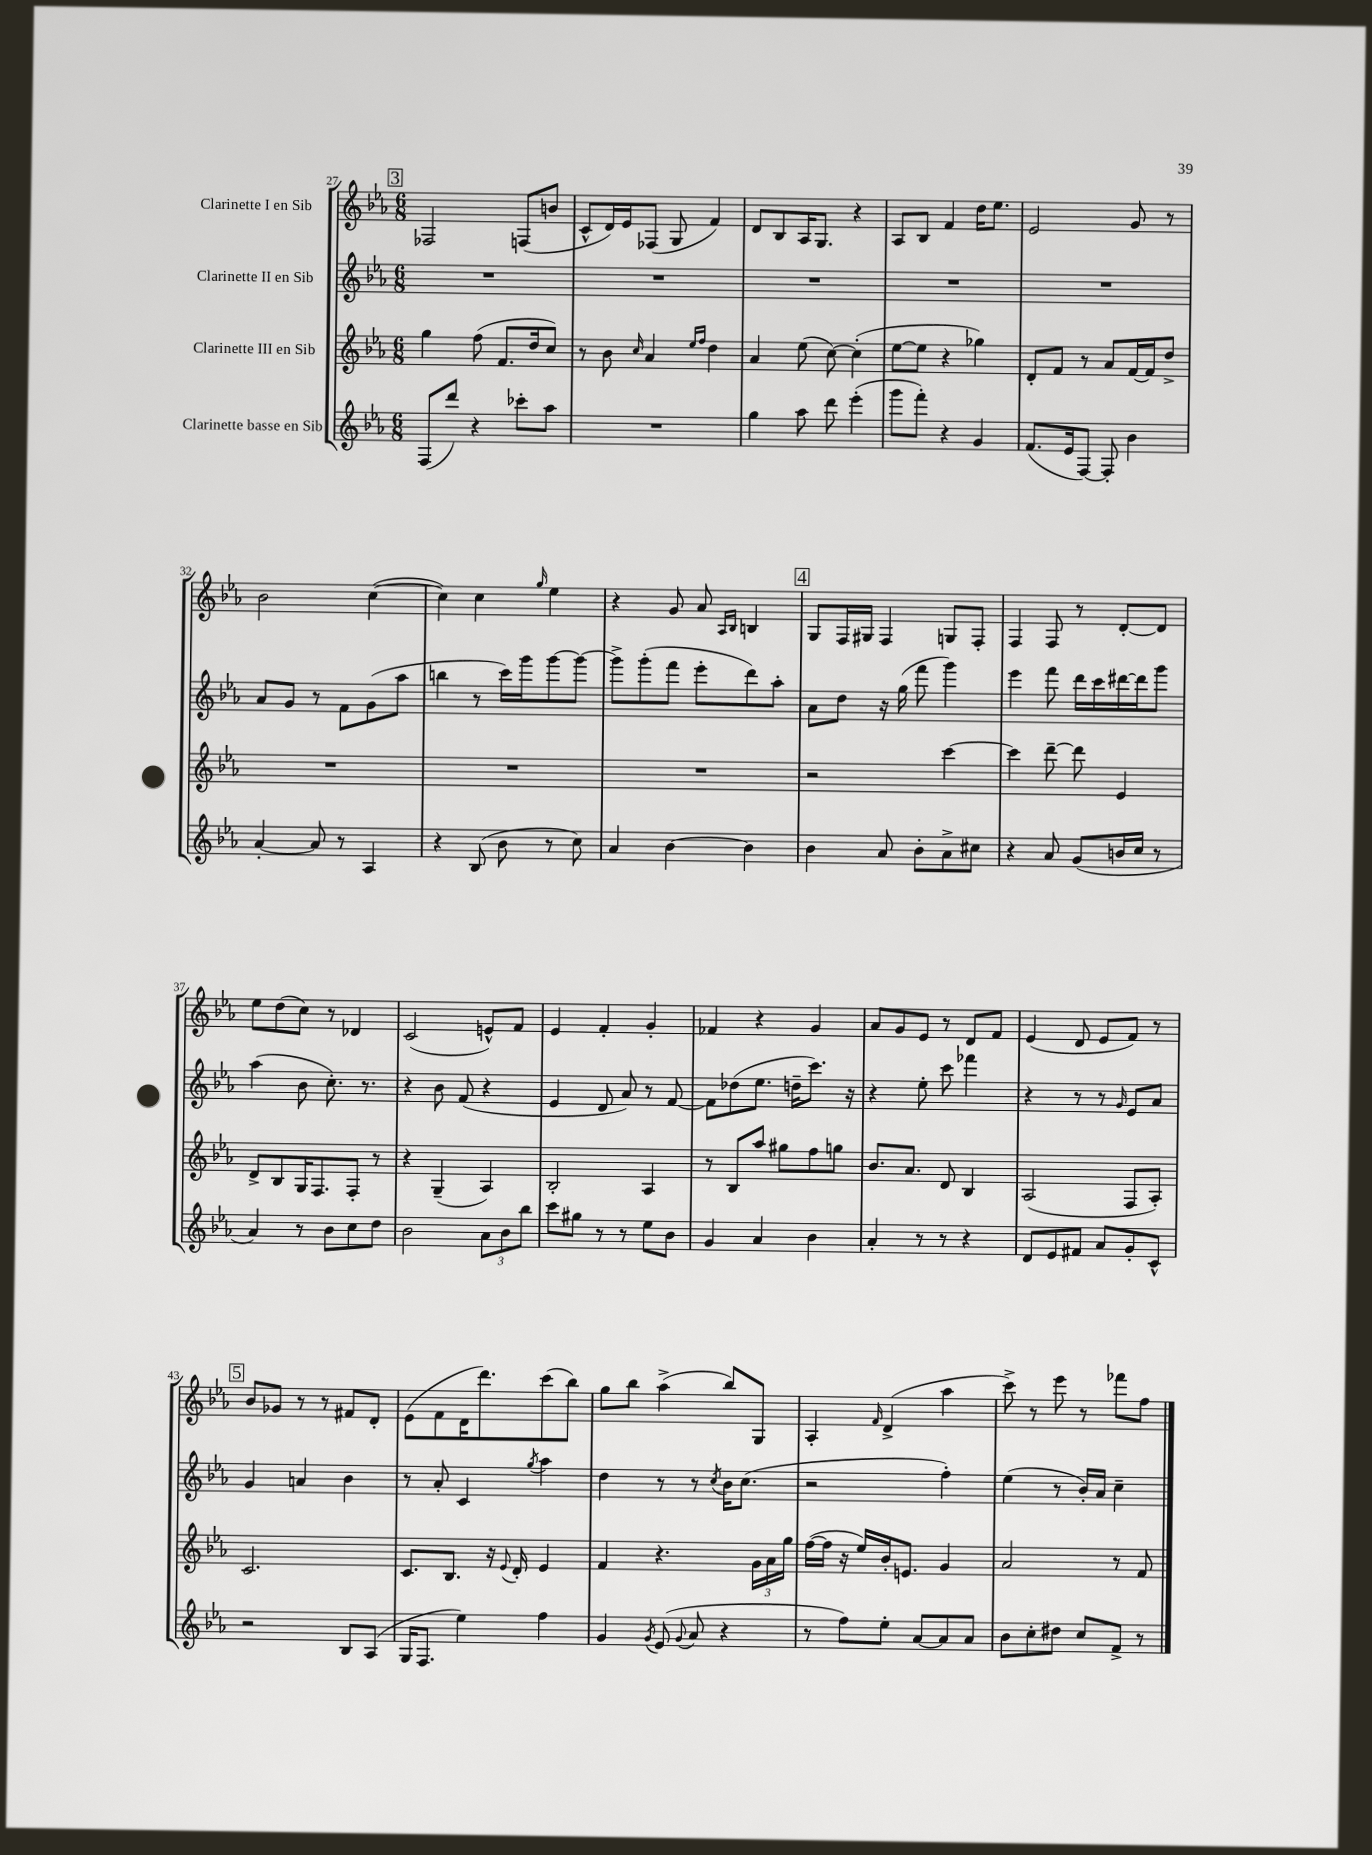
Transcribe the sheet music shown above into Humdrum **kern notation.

**kern	**kern	**kern	**kern
*staff4	*staff3	*staff2	*staff1
*clefG2	*clefG2	*clefG2	*clefG2
*k[b-e-a-]	*k[b-e-a-]	*k[b-e-a-]	*k[b-e-a-]
*M6/8	*M6/8	*M6/8	*M6/8
(8F	4gg	2.r	2F-
8ddd)	.	.	.
4r	(8ff	.	.
.	8.f	.	.
8ccc-'	.	.	(8F
.	16dd	.	.
8aa-	8cc)	.	8b
=	=	=	=
2.r	8r	2.r	8c^^
.	8b-	.	16d)
.	.	.	16e-
.	16qqcc	.	.
.	4a-	.	(8F-
.	.	.	8G
.	16qqee-	.	.
.	16qqff	.	.
.	4dd	.	4f)
=	=	=	=
4gg	4a-	2.r	8d
.	.	.	8B-
8aa-	(8ee-	.	16A-
.	.	.	8.G
8ddd	[8cc)	.	.
(4eee-'	(4cc']	.	4r
=	=	=	=
8ggg	[8ee-	2.r	8A-
8fff')	8ee-]	.	8B-
4r	4r	.	4f
4g	4gg-)	.	16dd
.	.	.	8.ee-
=	=	=	=
(8.f	8d'	2.r	2e-
.	8f	.	.
16e-	.	.	.
[8F)	8r	.	.
8F']	8a-	.	.
4b-	[16f	.	8g
.	16f]	.	.
.	8dd^	.	8r
=	=	=	=
[4a-'	2.r	8a-	2b-
.	.	8g	.
8a-]	.	8r	.
8r	.	8f	.
4A-	.	(8g	([4cc
.	.	8aa-	.
=	=	=	=
4r	2.r	4bb	4cc])
(8B-	.	8r	4cc
8b-	.	16ccc)	.
.	.	16ggg	.
.	.	.	16qqgg
8r	.	[8ggg	4ee-
8cc)	.	8ggg_	.
=	=	=	=
4a-	2.r	8ggg^]	4r
.	.	(8ggg'	.
[4b-	.	8fff	8g
.	.	8eee-'	8a-
.	.	.	16qqA-
.	.	.	16qqB-
4b-]	.	8ddd)	4B
.	.	8aa-'	.
=	=	=	=
4b-	2r	8a-	8G
.	.	8dd	16F
.	.	.	16G#
8a-	.	16r	4F
.	.	(16gg	.
8b-'	.	8fff	.
8a-^	[4ccc	4ggg)	8G
8cc#	.	.	8F'
=	=	=	=
4r	4ccc]	4eee-	4F
8a-	[8ddd~	8fff	8F
(8g	8ddd]	16ddd	8r
.	.	16ccc	.
16b	4e-	[16ddd#	[8d'
16cc	.	16ddd#]	.
8r	.	8ggg	8d]
=	=	=	=
4a-)	8d^	(4aa-	8ee-
.	8B-	.	(8dd
8r	16G	8b-	8cc)
.	8.F	.	.
8b-	.	8.cc')	8r
8cc	8F'	.	4d-
.	.	8.r	.
8dd	8r	.	.
=	=	=	=
2b-	4r	4r	(2c
.	(4G~	8b-	.
.	.	(8f	.
12a-	4A-)	4r	8e^^)
12b-	.	.	.
.	.	.	8f
12bb-	.	.	.
=	=	=	=
8ccc	2B-'	4e-	4e-
8gg#	.	.	.
8r	.	8d	4f'
8r	.	8a-)	.
8ee-	4A-	8r	4g'
8b-	.	[8f	.
=	=	=	=
4g	8r	8f]	4f-
.	8B-	(8dd-	.
4a-	8aa-	8.ee-	4r
.	8gg#	.	.
.	.	16dd~	.
4b-	8ff	8.ccc)	4g
.	8gg	.	.
.	.	16r	.
=	=	=	=
4a-'	8.b-	4r	8a-
.	.	.	8g
.	8.a-	.	.
8r	.	8ee-'	8e-
8r	8d	8ccc	8r
4r	4B-	4fff-	8d
.	.	.	8f
=	=	=	=
8d	(2A-	4r	(4e-
8e-	.	.	.
8f#	.	8r	8d
8a-	.	8r	8e-
.	.	16qqg	.
8g'	8F	8e-	8f)
8c^^	8A-')	8a-	8r
=	=	=	=
2r	2.c	4g	8b-
.	.	.	8g-
.	.	4a	8r
.	.	.	8r
8B-	.	4b-	8f#
(8A-	.	.	8d'
=	=	=	=
16G	8.c	8r	(8e-
8.F	.	.	.
.	.	8a-'	8f
.	8.B-	.	.
4ee-)	.	4c	16d
.	.	.	8.ddd)
.	16r	.	.
.	8qqe-	.	.
.	16d'	.	.
.	.	8qgg	.
4ff	4e-	4aa-	(8ccc
.	.	.	8bb-)
=	=	=	=
4g	4f	4dd	8gg
.	.	.	8bb-
8qg	.	.	.
(8e-	4.r	8r	(4aa-^
8qqg	.	.	.
8a-	.	8r	.
.	.	8qcc	.
4r	.	16b-	8bb-)
.	.	(8.cc	.
.	24g	.	8G
.	24a-	.	.
.	24gg	.	.
=	=	=	=
8r	([16ff	2r	4A-'
.	16ff]	.	.
8ff)	16r	.	.
.	16ee-)	.	.
.	.	.	16qqf
8ee-'	16b-'	.	(4d^
.	8.e	.	.
[8a-	.	.	.
8a-]	4g	4ff')	4aa-
8a-	.	.	.
=	=	=	=
8b-	2a-	(4ee-	8ccc^)
8cc'	.	.	8r
8dd#	.	8r	8eee-
8cc	.	16b-')	8r
.	.	16a-	.
8f^	8r	4cc~	8fff-
8r	8f	.	8ff
==	==	==	==
*-	*-	*-	*-
